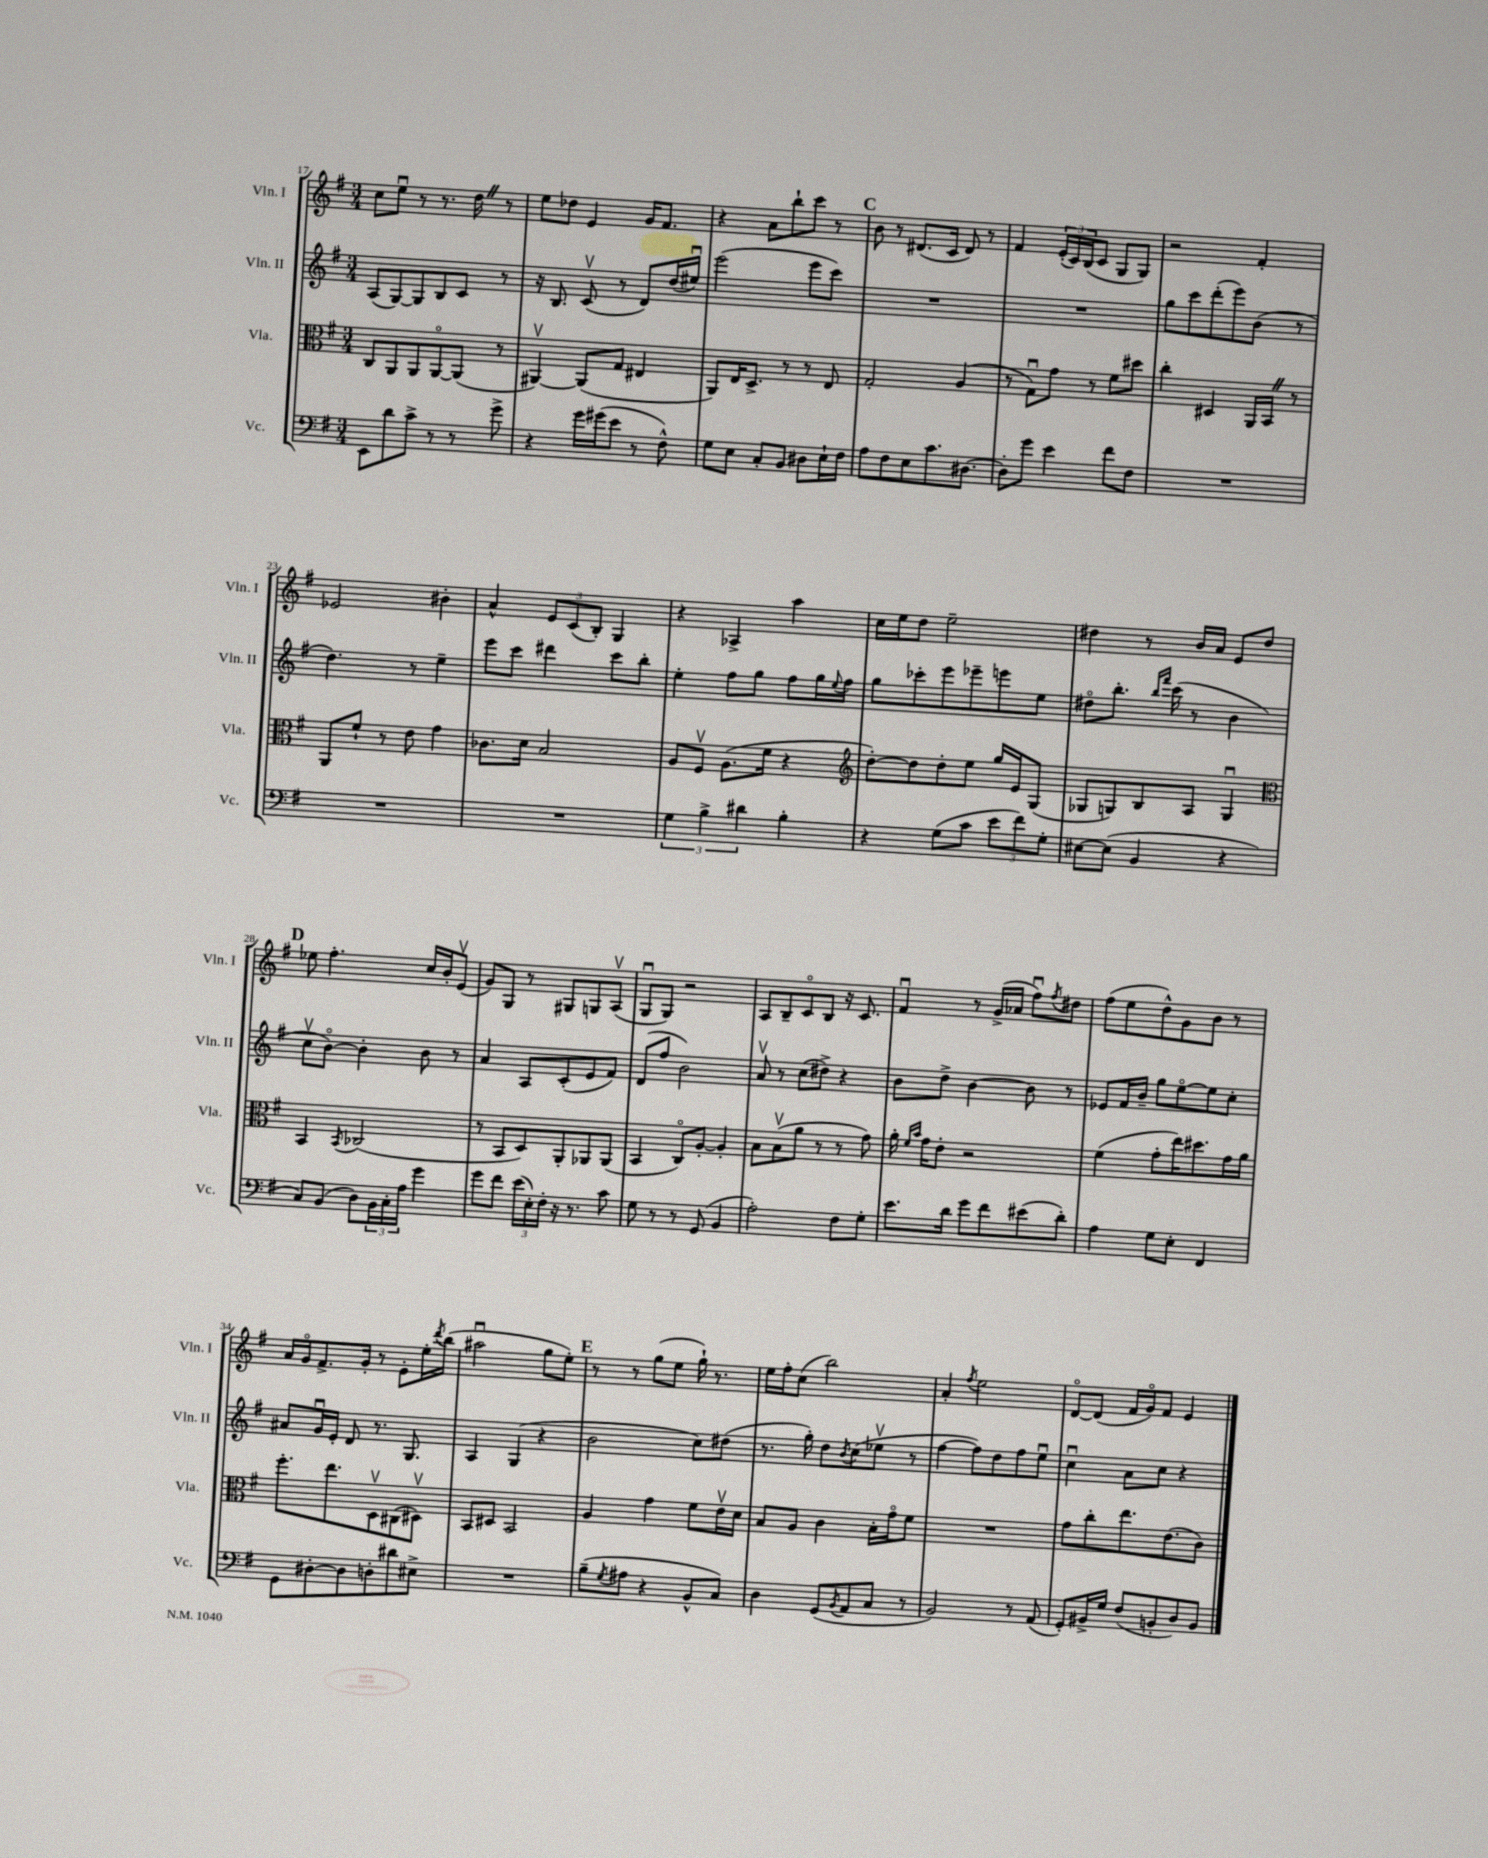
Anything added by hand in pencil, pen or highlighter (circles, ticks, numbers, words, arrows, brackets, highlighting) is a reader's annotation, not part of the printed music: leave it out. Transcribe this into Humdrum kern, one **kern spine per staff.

**kern	**kern	**kern	**kern
*part4	*part3	*part2	*part1
*staff4	*staff3	*staff2	*staff1
*I"Vc.	*I"Vla.	*I"Vln. II	*I"Vln. I
*I'Vc.	*I'Vla.	*I'Vln. II	*I'Vln. I
*clefF4	*clefC3	*clefG2	*clefG2
*k[f#]	*k[f#]	*k[f#]	*k[f#]
*M3/4	*M3/4	*M3/4	*M3/4
=17	=17	=17	=17
8EE\L	8C/L	(8A/L	8cc\L
8d\	8AA/	[8G/)	8eeu\J
8c^\J	8AA/	8G/]	8r
8r	[8AA/	8B/	8.r
8r	(8AA/J]	8c/J	.
.	.	.	16ddZ\
8g^\	8r	8r	8r
=18	=18	=18	=18
4r	[4AA#Xv/)	16r	8ee\L
.	.	8.B/	.
.	.	.	8dd-X\J
16g\LL	(8AA#/L]	(8cv/	4e/
(16g#X\J	.	.	.
8e\J	8G/J	8r	.
8r	4E#X/	8d/L)	16g/KL
.	.	.	8.f#/J
8F#^^\)	.	(16dd/L	.
.	.	16ee#Xu/JJ)	.
=19	=19	=19	=19
8G\L	8AA/L)	(2eee\	4r
8E\J	16E/K	.	.
.	8.D^/J	.	.
8C'/L	.	.	8a\L
8BB/J	8r	.	8bb`\
8D#X\L	8r	8eee\L	8ccc\J
16E`\L	8E/	8ccc\J)	8r
16F#\JJ	.	.	.
!!LO:REH:place=s1:t=C
=20	=20	=20	=20
8A\L	2G'/	2.r	8b\
8F#\	.	.	8r
8E\	.	.	(8.d#X/L
8.c\	.	.	.
.	.	.	16c/Jk
.	(4A/	.	8d#/)
[8.D#X\J	.	.	.
.	.	.	8r
=21	=21	=21	=21
8D#'\L]	8r	2.r	4f#/
8g\J	8Gu\L)	.	.
4e\	8g\J	.	(24e'/LL
.	.	.	24c/)
.	.	.	(24B/J
.	8r	.	8c/J
8f#\L	8f#\L	.	8G/L
8F#\J	8dd#X\J	.	8G/J)
=22	=22	=22	=22
2.r	4cc'\	8gg\L	2r
.	.	8ccc\	.
.	4D#X/	(8ddd'\	.
.	.	8eee\)	.
.	16AA/LL	(8b\J	4f#'/
.	16BBZ/JJ	.	.
.	8r	8r	.
!!LO:LB:g=z
=23	=23	=23	=23
2.r	8AA/L	4.dd\)	2e-X/
.	8f#`/J	.	.
.	8r	.	.
.	8e\	8r	.
.	4g\	4ee~\	4b#X'\
=24	=24	=24	=24
2.r	8.c-X\L	8eee\L	4a^^/
.	.	8ccc\J	.
.	16d\Jk	.	.
.	2B/	4ddd#X\	12e/L
.	.	.	(12c/
.	.	.	12B'/J)
.	.	8ccc\L	4G/
.	.	8bb'\J	.
=25	=25	=25	=25
6G\	8A/L	4ee'\	4r
.	8F#v/J	.	.
6B^\	.	.	.
.	(8.A\L	8ff#\L	4A-X^/
6d#X\	.	.	.
.	.	8gg\J	.
.	16f#\Jk	.	.
4B'\	4r	8ff#\L	4aa\
.	.	16gg\L	.
.	.	8qqee/	.
.	.	16ff#\JJ	.
=26	=26	=26	=26
*	*clefG2	*	*
4r	[8dd'\L)	8gg\L	16cc\LL
.	.	.	16ee\J
.	8dd\]	8ccc-X'\	8dd\J
(8G\L	8dd'\	8eee\	2ee~\
8c\J	8ee\J	8eee-X~\	.
12e\L	16gg/LL	8eeen\	.
.	16e/J	.	.
12f#\)	.	.	.
.	(8G/J	8ee\J	.
12G'\J	.	.	.
=27	=27	=27	=27
[8E#X\L	8G-X/L	8dd#X\L	4dd#X\
(8E#\J]	8Gn/)	8.bb'\J	.
4BB/	8B/	.	8r
.	.	16qqbb/LL	.
.	.	16qqfff#/JJ	.
.	.	(16ccc\	.
.	8A/J	8r	16b/LL
.	.	.	16a/JJ
4r	4Gu/	4b\	8e/L
.	.	.	8dd#/J
!!LO:LB:g=z
!!LO:REH:place=s1:t=D
=28	=28	=28	=28
*	*clefC3	*	*
8C/L)	4BB/	8ccv\L	8ee-X\
(8BB/J	.	[8b\J)	4.ff#'\
.	8qBB/	.	.
8D\L)	(2C-X/	4b'\]	.
24BB\L	.	.	.
24C'\	.	.	.
24A\JJ	.	.	.
4g\	.	8b\	16cc/LL
.	.	.	16b'/J
.	.	8r	(8ev/J
=29	=29	=29	=29
8g\L	8r	4a/	8g/L)
8f#\J	8BB/L	.	8G/J
(24e\LL	8D/)	8A/L	8r
24E'\)	.	.	.
24F#'\JJ	.	.	.
16r	8AA'/	(8c'/	8G#X/L
8.r	.	.	.
.	8AA-X/	8e/	8Gn/
8c\	(8AA-/J	8f#/J)	(8Av/J
=30	=30	=30	=30
8G\	4BB/	(8d/L	8Gu/L
8r	.	8ff#/J	8G/J)
8r	8C/L)	2b\)	2r
(8GG/	[8A'/J	.	.
4BB/	4A'/]	.	.
=31	=31	=31	=31
2A'\)	8B\L	8av/	8A/L
.	(8Bv\	8r	8B~/
.	8a\J	(8cc\L	8c/
.	8r	8dd#X^\J)	8B/J
8F#\L	8r	4r	16r
.	.	.	8.c/
8G'\J	8g\)	.	.
=32	=32	=32	=32
8.e\L	16a'\	8b\L	4f#u/
.	16qqf#/LL	.	.
.	16qqb/JJ	.	.
.	16g\KL	.	.
.	8e'\J	8dd^\J	.
16d\Jk	.	.	.
8g\L	2r	[4b\	8r
8f#\	.	.	(16g^/LL
.	.	.	16a-X/JJ
(8e#X\	.	8b\]	8ff#u\L)
.	.	.	8qff#/
8d'\J)	.	8r	8dd#X\J
=33	=33	=33	=33
4A\	(4f#\	8e-X/L	(8ff#\L
.	.	16f#/L	8ee\
.	.	16b~/JJ	.
8G\L	8g'\L	8gg\L	8dd^^\)
8E'\J	16ee\K)	[8ee\	8g\
.	8.dd#X\	.	.
4FF#/	.	8ee\]	8b\J
.	16g\L	8cc'\J	8r
.	16a\JJ	.	.
!!LO:LB:g=z
=34	=34	=34	=34
8GG\L	8.ff#'\L	8a#X/L	16a/LL
.	.	.	16g/J
[8D#X'\	.	16gu/L	8.f#^/
.	8.ee\	16e'/JJ	.
8D#\]	.	8d/	.
.	.	.	16g'/Jk
8Dn'\	8Dv\	8.r	8r
8d#X\	(8C#X\	.	8e'\L
.	.	8.G/	.
8E#X^\J	8D#Xv\J)	.	16ee'\L
.	.	.	8qddd/
.	.	.	(16bb\JJ
=35	=35	=35	=35
2.r	8BB/L	4A/	2aa#Xu\
.	8D#X/J	.	.
.	2BB/	(4G/	.
.	.	4r	8gg\L
.	.	.	8ee'\J)
!!LO:REH:place=s1:t=E
=36	=36	=36	=36
(8B~\L	4A/	2b\	8r
8qG/	.	.	.
8A#X\J	.	.	8r
4r	4g\	.	(8gg\L
.	.	.	8ee\J
8BB^^/L	8f#\L	8cc\L)	16gg`\)
.	.	.	8.r
8C/J)	16ev\L	(8dd#X\J	.
.	16d\JJ	.	.
=37	=37	=37	=37
4D\	8B/L	8.r	16ee\LL
.	.	.	16ff#'\J
.	8A/J	.	(8cc\J
.	.	16gg'\)	.
(8GG/L	4c\	8dd\L	2bb\)
8qBB/	.	8qb/	.
8AA/	.	(8cc\	.
8C/J	16B'\LL	8ee-Xv\J	.
.	16g\J	.	.
8r	8f#\J	8r	.
=38	=38	=38	=38
2BB/)	2.r	[4ff#\	4a'/
.	.	.	8qff#/
.	.	8ff#\L])	2ee\
.	.	8dd\	.
8r	.	8ff#\	.
(8AA/	.	8eeu\J	.
=39	=39	=39	=39
8GG'/L)	8g\L	4ccu\	[8d/L
16BB#X^/L	8cc'\	.	(8d/J]
16G/JJ	.	.	.
(8F#/L	8.ee\	8a\L	16f#/LL
.	.	.	16g/J)
8BBn'/	.	8cc\J	8f#/J
.	(8.e\	.	.
8D/)	.	4r	4e/
8BB/J	8c\J)	.	.
==	==	==	==
*-	*-	*-	*-
